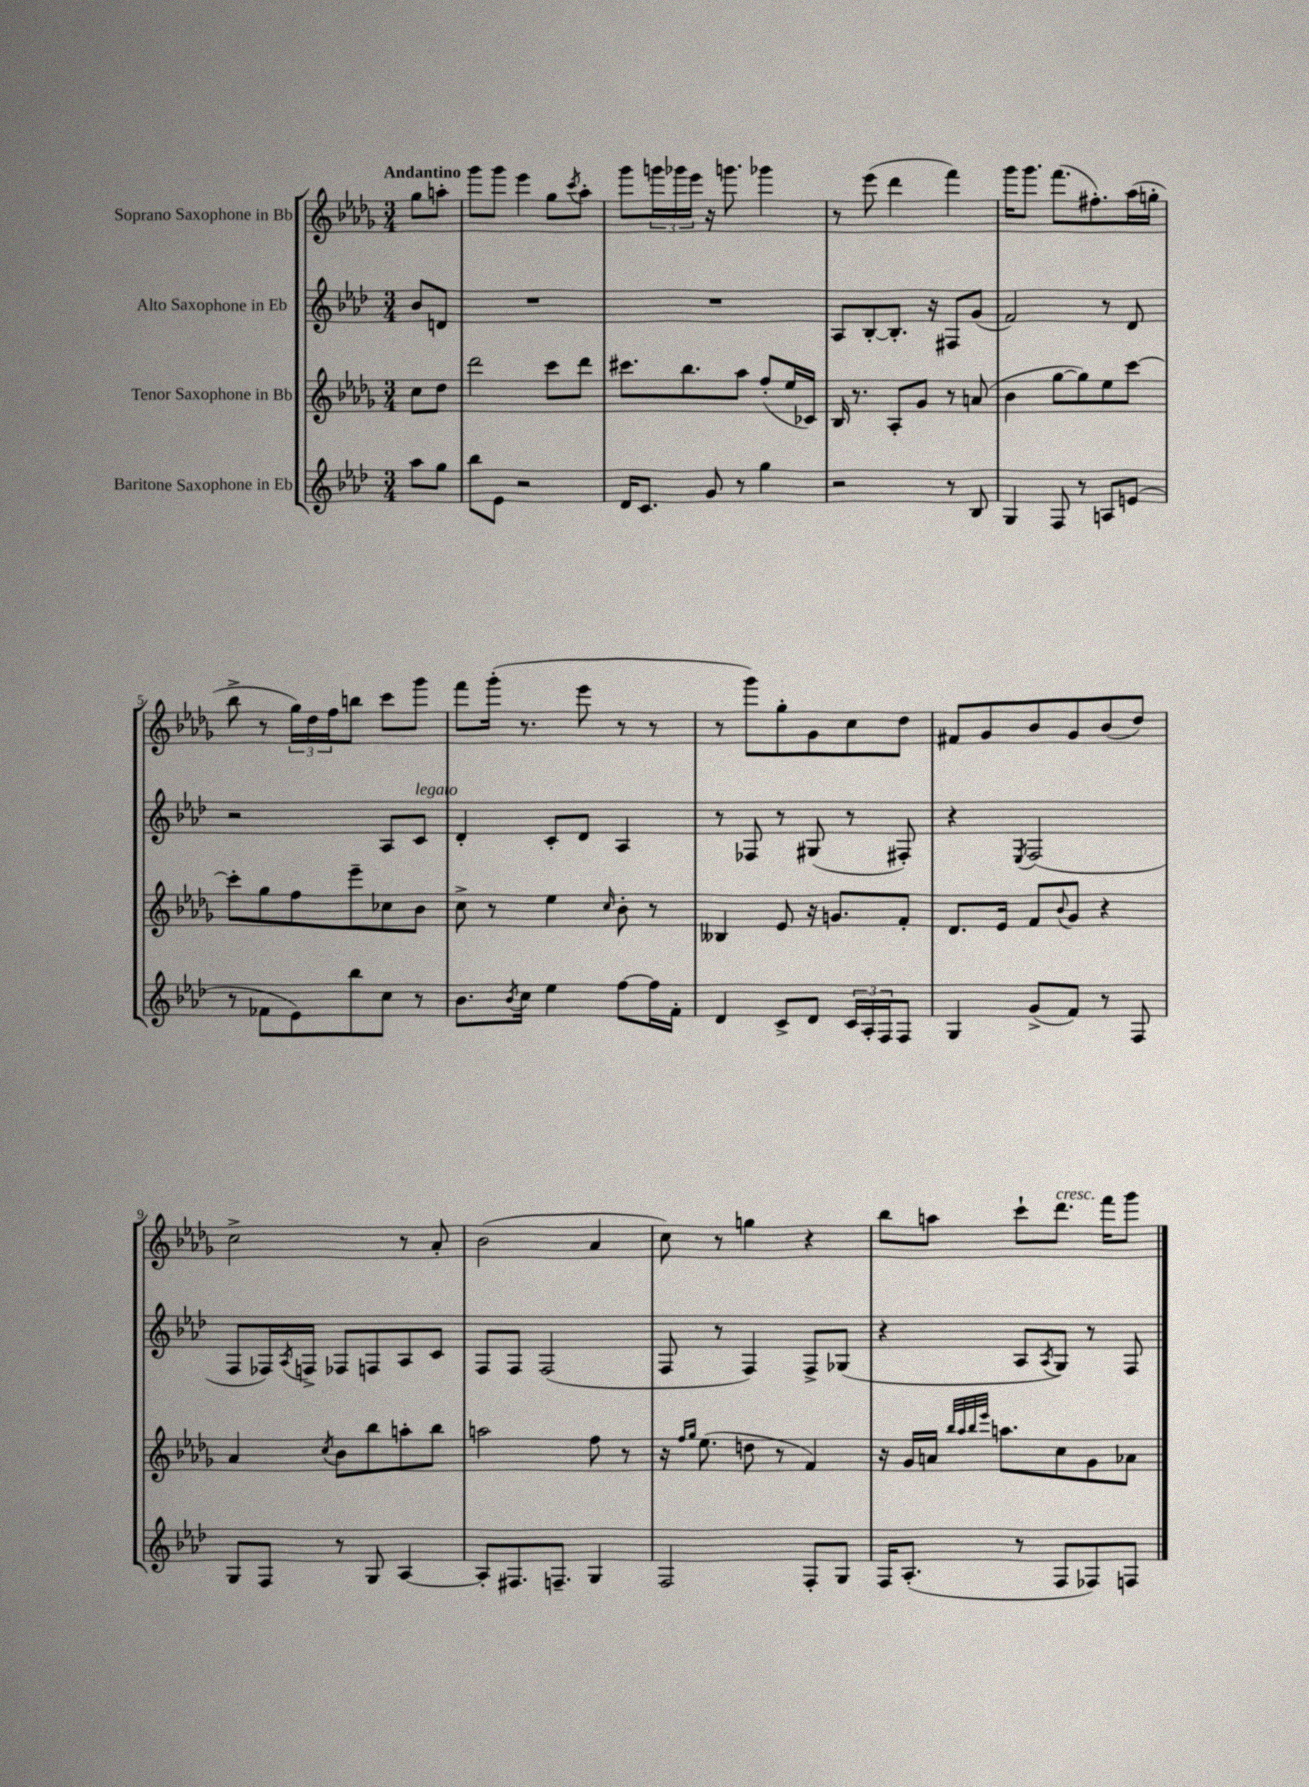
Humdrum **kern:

**kern	**kern	**kern	**kern
*part4	*part3	*part2	*part1
*staff4	*staff3	*staff2	*staff1
*I"Baritone Saxophone in Eb	*I"Tenor Saxophone in Bb	*I"Alto Saxophone in Eb	*I"Soprano Saxophone in Bb
*clefG2	*clefG2	*clefG2	*clefG2
*k[b-e-a-d-]	*k[b-e-a-d-g-]	*k[b-e-a-d-]	*k[b-e-a-d-g-]
*M3/4	*M3/4	*M3/4	*M3/4
=	=	=	=
!	!	!	!LO:TX:a:B:t=Andantino
8aa-\L	8cc\L	8b-/L	8gg-\L
8gg\J	8dd-\J	8dn/J	8aan'\J
=1	=1	=1	=1
8bb-\L	2ddd-\	2.r	8ggg-\L
8e-\J	.	.	8ggg-\J
2r	.	.	4eee-\
.	8ccc\L	.	8gg-\L
.	.	.	8qccc/
.	8ddd-\J	.	8aa-'\J
=2	=2	=2	=2
16d-/KL	8.ccc#X\L	2.r	8ggg-\L
8.c/J	.	.	.
.	.	.	24gggn\L
.	.	.	24ggg-X\
.	8.bb-\	.	.
.	.	.	24eee-\JJ
8g/	.	.	16r
.	.	.	8.gggn\
8r	8aa-\J	.	.
4gg\	(8ff'/L	.	4ggg-X\
.	16ee-/L	.	.
.	16c-X/JJ)	.	.
=3	=3	=3	=3
2r	16B-/	8A-/L	8r
.	8.r	.	.
.	.	[8B-'/	(8eee-\
.	8A-'/L	8.B-'/J]	4ddd-\
.	8g-/J	.	.
.	.	16r	.
8r	8r	8F#X/L	4fff\)
8B-/	(8an/	(8g/J	.
=4	=4	=4	=4
4G/	4b-\	2f/)	16ggg-\KL
.	.	.	8.ggg-\J
8F/	[8gg-\L	.	(8.fff\L
8r	8gg-\])	.	.
.	.	.	8.ff#X'\)
8An/L	8ee-\	8r	.
(8en/J	[8ccc\J	8d-/	(16aa-\L
.	.	.	16ggn'\JJ
!!LO:LB:g=z
=5	=5	=5	=5
8r	8ccc'\L]	2r	8bb-^\
8f-X\L	8gg-\	.	8r
8e-\)	8ff\	.	24gg-\LL)
.	.	.	24dd-\
.	.	.	24ff\J
8bb-\	8eee-~\	.	8bbn\J
8cc\J	8cc-X\	8A-/L	8ccc\L
!	!	!LO:TX:a:i:t=legato	!
8r	8b-\J	8c/J	8ggg-\J
=6	=6	=6	=6
8.b-\L	8cc^\	4d-'/	8fff\L
.	8r	.	(16ggg-'\Jk
8qb-/	.	.	.
16cc\Jk	.	.	8.r
4ee-\	4ee-\	8c'/L	.
.	.	8d-/J	8eee-\
.	16qqcc/	.	.
[8ff\L	8b-'\	4A-/	8r
16ff\L]	8r	.	8r
16f'\JJ	.	.	.
=7	=7	=7	=7
4d-/	4B--X/	8r	8r
.	.	8F-X/	8ggg-\L)
8c^/L	8e-/	8r	8gg-'\
8d-/J	16r	(8G#X/	8g-\
.	8.gn/L	.	.
24c/LL	.	8r	8cc\
24A-'/	.	.	.
24F/J	.	.	.
8F/J	8f'/J	8F#X'/)	8dd-\J
=8	=8	=8	=8
4G/	8.d-/L	4r	8f#X/L
.	.	.	8g-/
.	16e-/Jk	.	.
.	.	8qE-/	.
(8g^/L	8f/L	(2F/	8b-/
.	8qqb-/	.	.
8f/J)	8g-/J	.	8g-/
8r	4r	.	(8b-/
8F/	.	.	8dd-/J)
!!LO:LB:g=z
=9	=9	=9	=9
8G/L	4a-/	8F/L	2cc^\
8F/J	.	16F-X/L)	.
.	.	8qA-/	.
.	.	16Fn^/JJ	.
.	8qcc/	.	.
8r	8b-\L	8F-X/L	.
8G/	8bb-\	8Fn/	.
[4A-/	8aan'\	8A-/	8r
.	8bb-\J	8c/J	8a-'/
=10	=10	=10	=10
8A-'/L]	2aan\	8F/L	(2b-\
8.F#X/	.	8F/J	.
.	.	(2F/	.
8.Fn~/J	.	.	.
4G/	8ff\	.	4a-/
.	8r	.	.
=11	=11	=11	=11
2F/	16r	8F/	8cc\)
.	16qqff/LL	.	.
.	16qqgg-/JJ	.	.
.	(8.ee-\	.	.
.	.	8r	8r
.	8ddn\	4F/)	4ggn\
.	8r	.	.
8F'/L	4f/)	8F^/L	4r
8G/J	.	(8G-X/J	.
=12	=12	=12	=12
16F/KL	16r	4r	8bb-\L
(8.A-'/J	16g-/LL	.	.
.	16an/JJ	.	8aan\J
.	32qqbb-/LLL	.	.
.	32qqaa-/	.	.
.	32qqbb-/	.	.
.	32qqeee-/JJJ	.	.
.	8.aan\L	.	.
8r	.	8A-/L	8ccc`\L
.	.	8qA-/	.
!	!	!	!LO:TX:a:i:t=cresc.
8F/L	8cc\	8G/J)	8.ddd-\J
8F-X/)	8g-\	8r	.
.	.	.	16fff\KL
8Fn/J	8a-X\J	8F/	8ggg-\J
==	==	==	==
*-	*-	*-	*-
